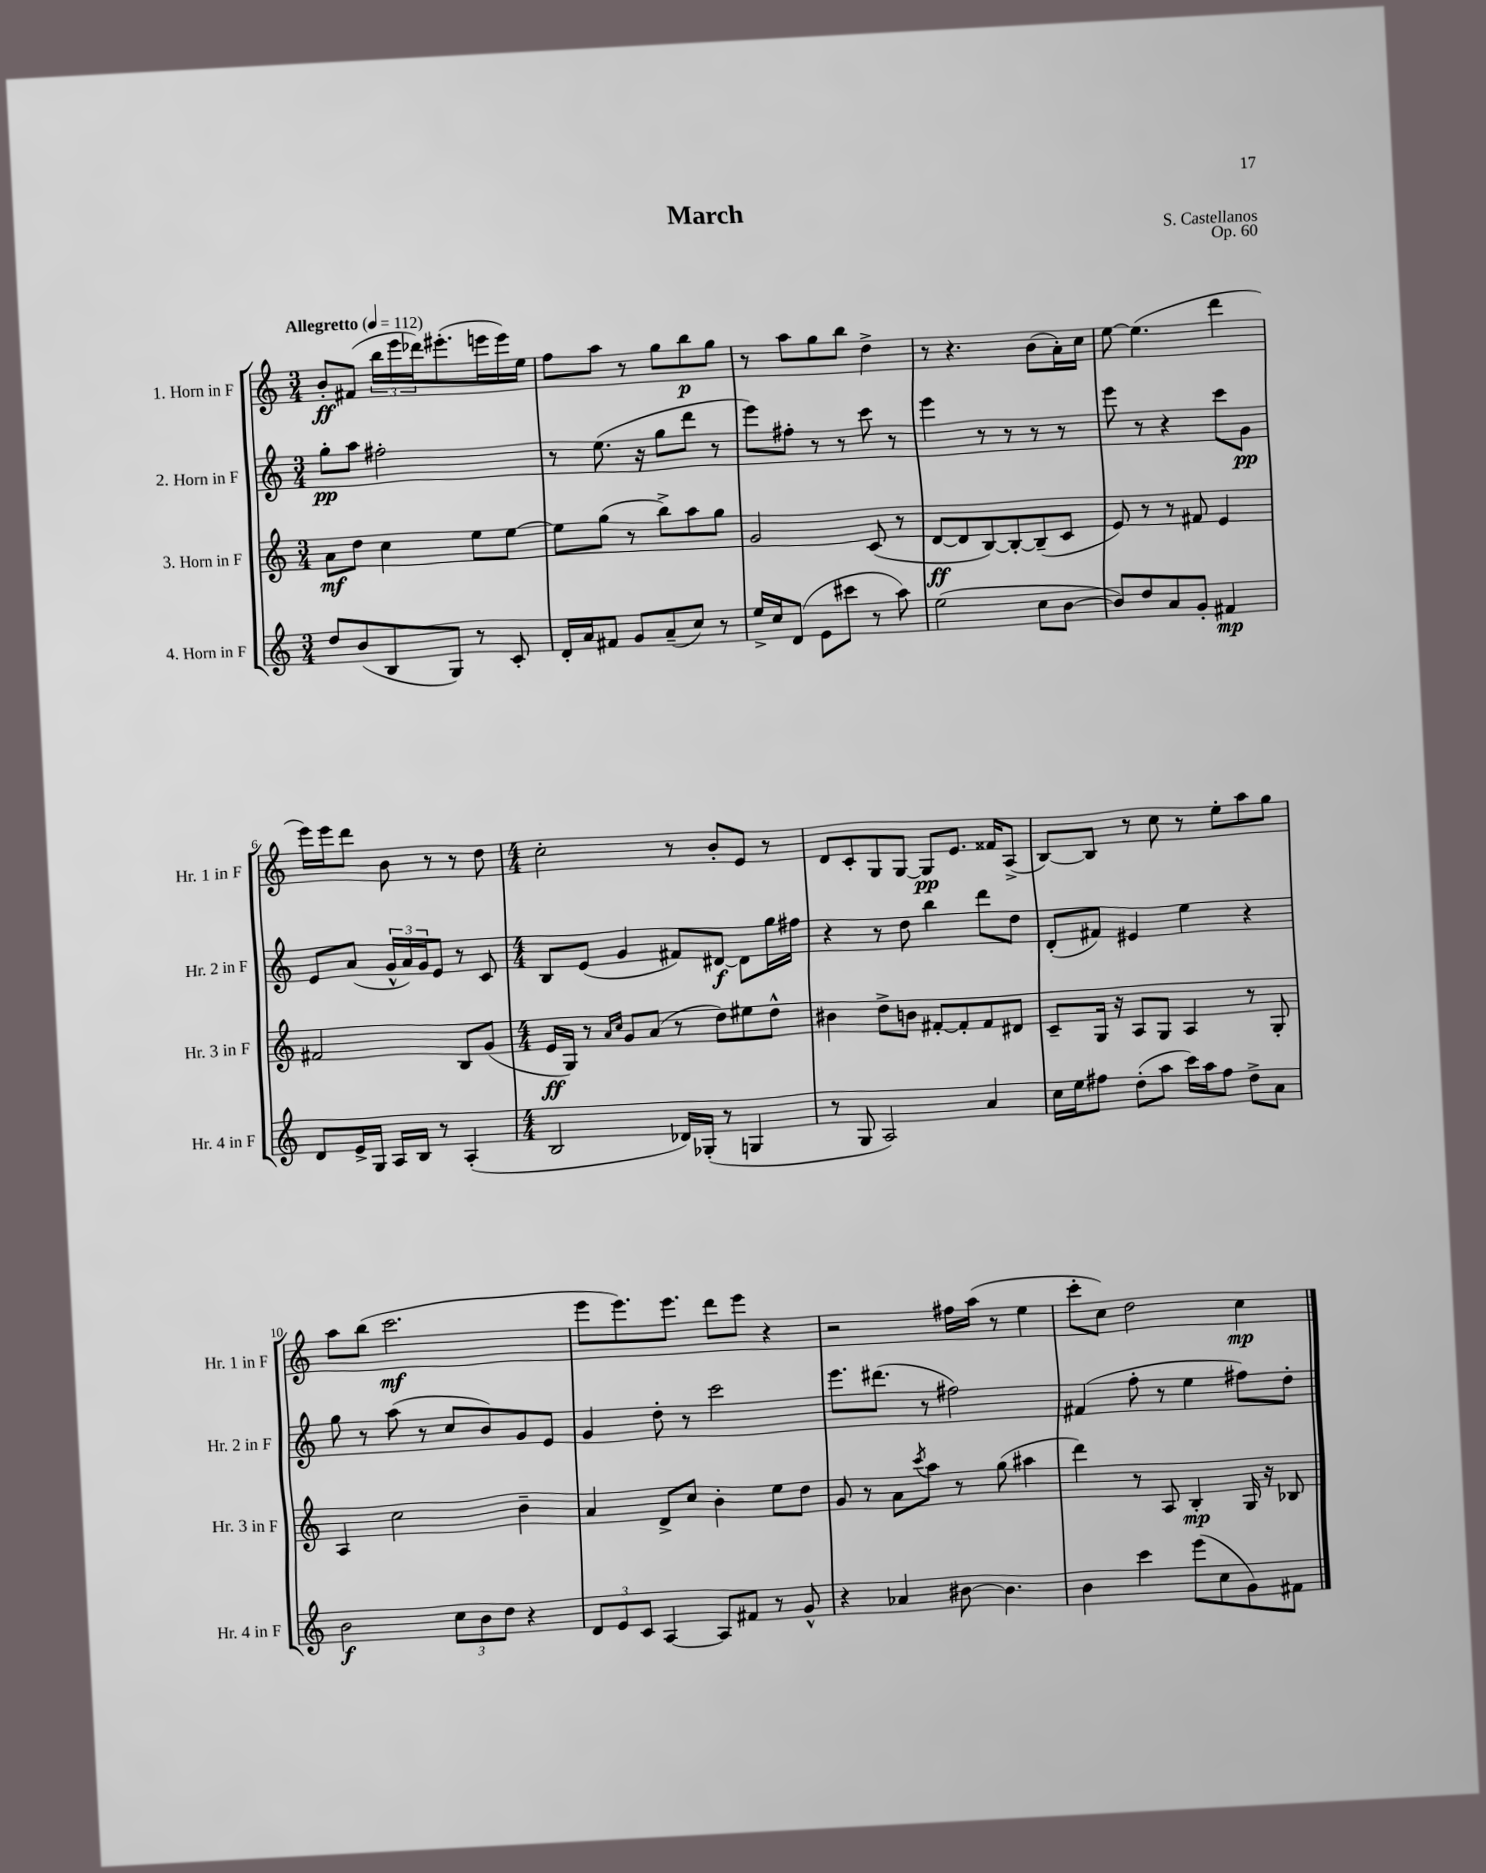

**kern	**kern	**kern	**kern
*staff4	*staff3	*staff2	*staff1
*clefG2	*clefG2	*clefG2	*clefG2
*k[]	*k[]	*k[]	*k[]
*M3/4	*M3/4	*M3/4	*M3/4
*MM112	*MM112	*MM112	*MM112
8dd/L	8a\L	8gg'\L	8b'/L
(8b/	8dd\J	8aa\J	(8f#/J
8B/	4cc\	2ff#'\	24bb\LL
.	.	.	24eee\
.	.	.	24ddd-\J)
8G/J)	.	.	(8.eee#'\
8r	8ee\L	.	.
.	.	.	16eee\L
8c'/	[8ee\J	.	16eee\)
.	.	.	16ee\JJ
=	=	=	=
16d'/LL	8ee\]L	8r	8ff\L
16a/J	.	.	.
8f#/J	(8gg\J	(8.ee\	8aa\J
8g/L	8r	.	8r
.	.	16r	.
(8a~/	8bb^\L)	8gg\L	8gg\L
8cc/J)	8aa\	8ddd\J	8bb\
8r	8gg\J	8r	8gg\J
=	=	=	=
16ee^/LL	2g/	8eee\L)	8r
16cc/J	.	.	.
(8d/J	.	8ff#'\J	8aa\L
8e\L	.	8r	8gg\
8ccc#\J	.	8r	8bb\J
8r	(8c/	8ccc\	4dd^\
8aa\)	8r	8r	.
=	=	=	=
(2ee\	[8d/L	4eee\	8r
.	8d/]	.	4.r
.	[8B/)	8r	.
.	8B'/_	8r	.
8cc\L	(8B~/]	8r	(8b\L
[8b\J	8c/J	8r	16a'\L)
.	.	.	16cc\JJ
=	=	=	=
8b/]L)	8e/)	8eee\	[8ee\
8dd/	8r	8r	(4.ee\]
8a/	8r	4r	.
8g'/J	8f#/	.	.
4f#/	4e/	8ccc\L	4ddd\
.	.	8g\J	.
=	=	=	=
8d/L	2f#/	8e/L	16eee\LL)
.	.	.	16eee\J
16e^/L	.	(8a/J	8ddd\J
16G/JJ	.	.	.
16A/LL	.	24g^^/LL	8b\
.	.	24a/)	.
16B/JJ	.	.	.
.	.	24g/J	.
8r	.	8e/J	8r
(4A'/	8B/L	8r	8r
.	(8g/J	8c/	8dd\
=	=	=	=
*M4/4	*M4/4	*M4/4	*M4/4
2B/	16e/LL	8B/L	2cc'\
.	16G/JJ)	.	.
.	8r	(8e/J	.
.	16qqa/LL	.	.
.	16qqcc/JJ	.	.
.	8g/L	4g/	.
.	(8a/J	.	.
16d-/LL)	8r	8f#/L)	8r
(16G-'/JJ	.	.	.
8r	8dd\L)	[8d#/J	8b'/L
4G/	8ee#\	8d#\]L	8e/J
.	8dd^^\J	16gg\L	8r
.	.	16ff#\JJ	.
=	=	=	=
8r	4b#\	4r	8d/L
8G/	.	.	8c'/
2A/)	8dd^\L	8r	8G/
.	8b\J	8dd\	[8G/J
.	[8f#'/L	4bb\	8G/]L
.	8f#'/]	.	8.e/J
4a/	8f#/	8ddd\L	.
.	.	.	16f##/LK
.	8d#/J	8dd\J	(8A^/J
=	=	=	=
16cc\LL	8c~/L	(8d'/L	[8B/L)
16ee\J	.	.	.
8ff#\J	16G/Jk	8f#/J)	8B/]J
.	16r	.	.
(8dd'\L	8A/L	4e#/	8r
8aa\J	8G/J	.	8cc\
16ccc\LL)	4A/	4ee\	8r
16aa\J	.	.	.
8ff#\J	.	.	8ee'\L
8dd^\L	8r	4r	8aa\
8a\J	8G'/	.	8gg\J
=	=	=	=
2b\	4A/	8gg\	8aa\L
.	.	8r	(8bb\J
.	2cc\	(8aa\	2.ccc\
.	.	8r	.
12cc\L	.	8cc/L	.
12b\	.	.	.
.	.	8b/)	.
12dd\J	.	.	.
4r	4b~\	8g/	.
.	.	8e/J	.
=	=	=	=
12d/L	4a/	4g/	8eee\L
12e/	.	.	.
.	.	.	8.eee\)
12c/J	.	.	.
[4A/	8d^/L	8dd'\	.
.	.	.	8.eee\J
.	8cc/J	8r	.
8A/]L	4b'\	2ccc\	8ddd\L
8f#/J	.	.	8eee\J
8r	8ee\L	.	4r
8g^^/	8dd\J	.	.
=	=	=	=
4r	8g/	8.eee\L	2r
.	8r	.	.
.	.	(8.ddd#\J	.
4a-/	8a\L	.	.
.	8qccc/	.	.
.	8aa\J	8r	.
[8b#\	8r	2ff#\)	16ff#\LL
.	.	.	(16aa\JJ
4.b#\]	(8gg\	.	8r
.	4aa#\	.	4ee\
=	=	=	=
4b\	4ddd\)	(4f#/	8ccc'\L
.	.	.	8cc\J)
4ccc\	8r	8ff'\	2dd\
.	8A/	8r	.
(8eee\L	4B'/	4ee\	.
8cc\	.	.	.
8g\)	16G/	8ff#\L)	4cc\
.	16r	.	.
8f#\J	8B-/	8dd'\J	.
==	==	==	==
*-	*-	*-	*-
